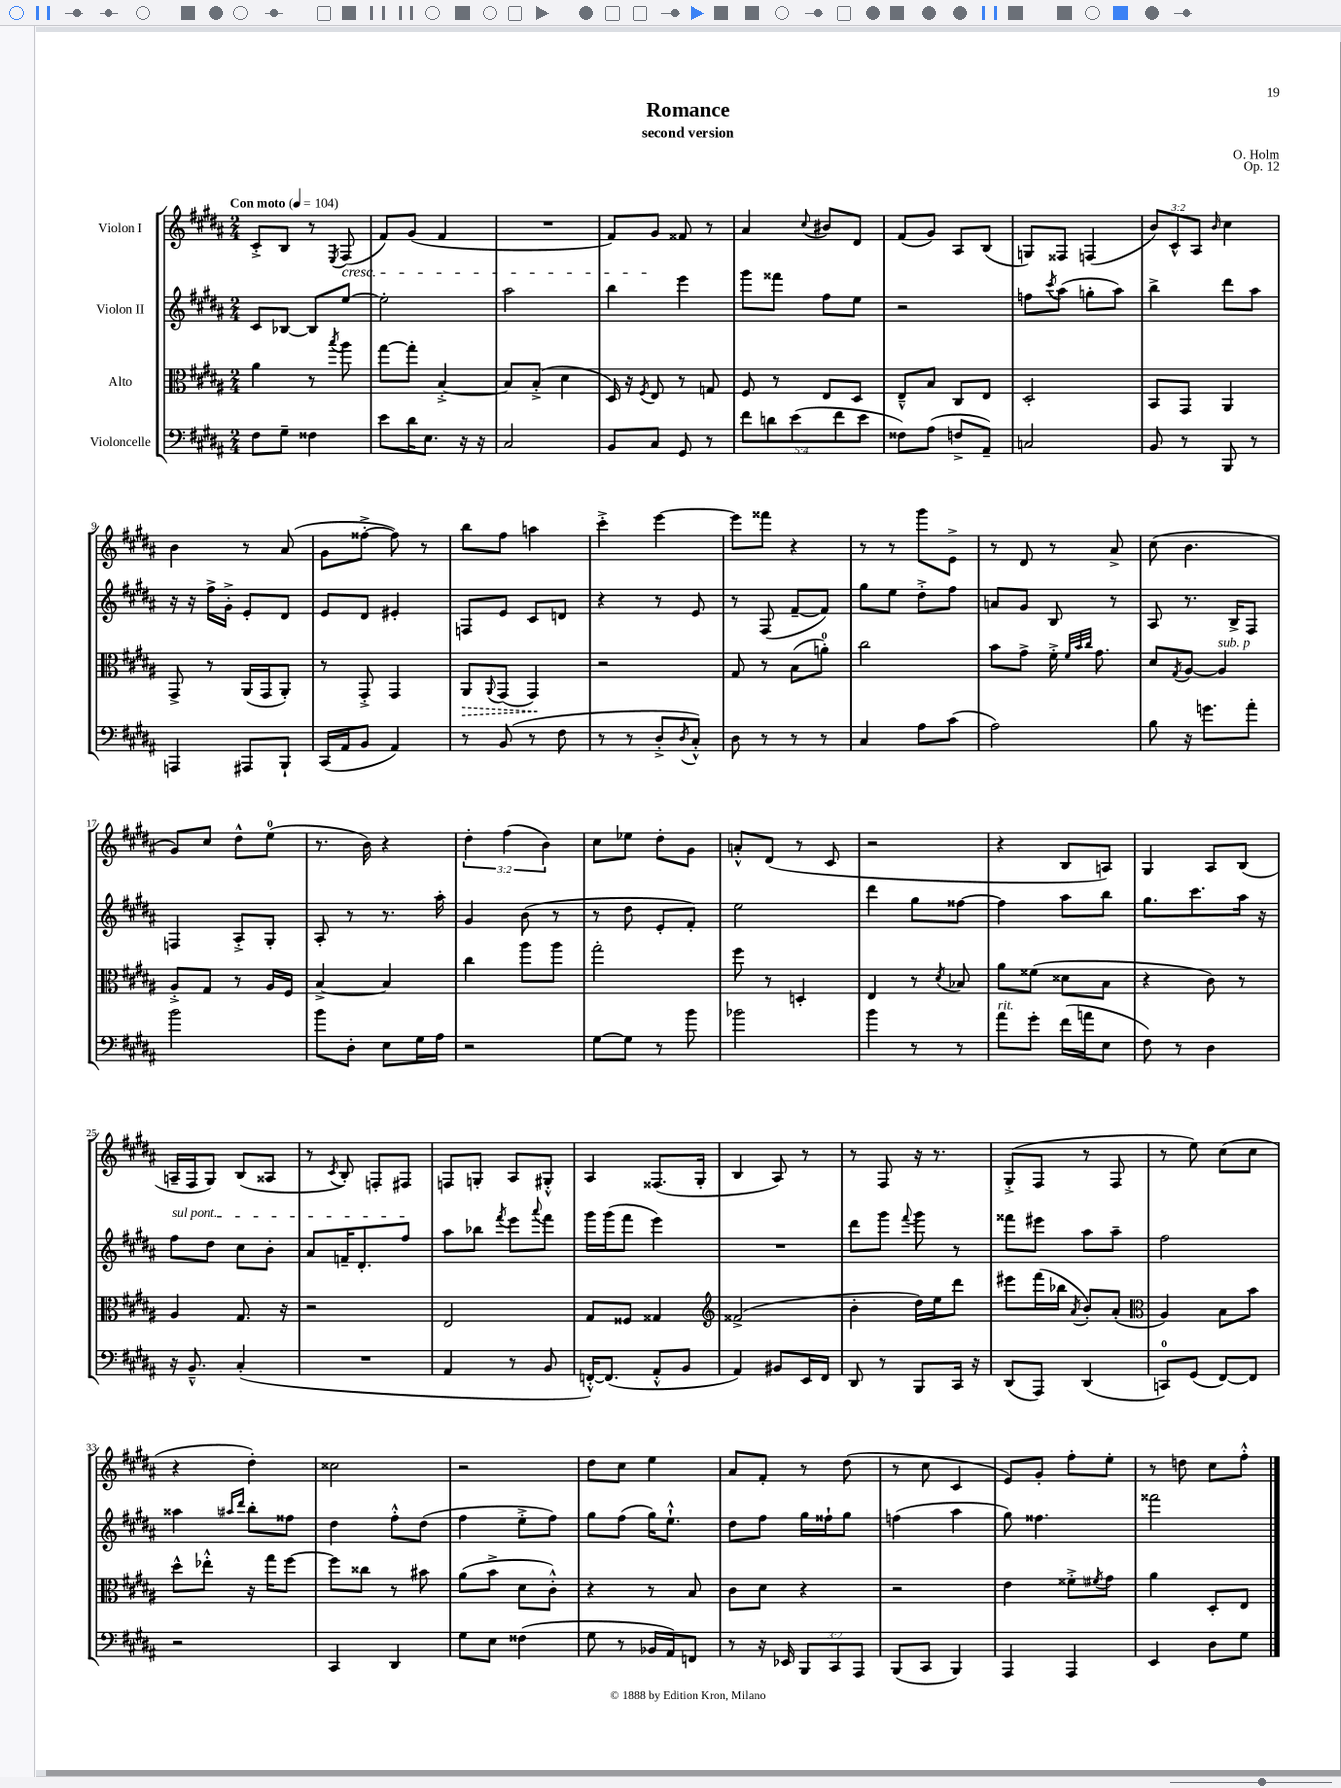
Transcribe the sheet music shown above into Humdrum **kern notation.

**kern	**kern	**kern	**kern
*staff4	*staff3	*staff2	*staff1
*clefF4	*clefC3	*clefG2	*clefG2
*k[f#c#g#d#a#]	*k[f#c#g#d#a#]	*k[f#c#g#d#a#]	*k[f#c#g#d#a#]
*M2/4	*M2/4	*M2/4	*M2/4
*MM104	*MM104	*MM104	*MM104
8F#	4a#	8c#	8c#'^
8G#~	.	[8B-	8B
4F##	8r	8B-]	8r
.	8qbb	.	8qE
.	8aa#	[8ee	(8F#
=	=	=	=
8e	[8gg#	2ee']	8f#)
16d#	8gg#']	.	(8g#
8.E	.	.	.
.	[4B'^	.	4f#
16r	.	.	.
16r	.	.	.
=	=	=	=
2C#	8B]	2aa#	2r
.	(8B'^	.	.
.	4d#	.	.
=	=	=	=
8BB	16D#)	4bb	8f#)
.	16r	.	.
.	8qF#	.	.
8C#	8E	.	8g#
8GG#	8r	4eee	8f##
8r	8G	.	8r
=	=	=	=
10f#	8F#	8ggg#	4a#
10d	.	.	.
.	8r	8fff##	.
(10e	.	.	.
.	.	.	8qqcc#
.	8E	8ff#	8b#
10f#	.	.	.
.	8D#	8ee	8d#
10e	.	.	.
=	=	=	=
8F##)	8E~^^	2r	(8f#
(8A#	8B	.	8g#)
8F^	8C#	.	8A#
8AA#~)	8E	.	(8B
=	=	=	=
2C	2D#'	8ff	8G)
.	.	8qccc#	.
.	.	(8aa#	8F##
.	.	8gg'	(4F
.	.	8aa#)	.
=	=	=	=
8BB	8BB	4bb^	12b)
.	.	.	12c#^^
8r	8GG#	.	.
.	.	.	12A#
.	.	.	16qqb
8BBB	4AA#	8ddd#	4cc#
8r	.	8aa#	.
=	=	=	=
4AAA	8GG#^	16r	4b
.	.	16r	.
.	8r	16ff#^	.
.	.	16g#'^	.
8AAA#	(16AA#	8e'	8r
.	16GG#	.	.
8BBB`	8AA#')	8d#	(8a#
=	=	=	=
(16CC#	8r	8e	8g#
16AA#	.	.	.
8BB	8GG#'^	8d#	[8ff##'^
4AA#)	4GG#	4e#'	8ff##])
.	.	.	8r
=	=	=	=
8r	8AA#	8F	8bb
.	8qqAA#	.	.
(8BB	(8GG#	8e	8ff#
8r	4GG#)	8c#	4aa
8F#	.	8d	.
=	=	=	=
8r	2r	4r	4ccc#'^
8r	.	.	.
8D#'^	.	8r	[4eee
8qD#	.	.	.
8C#'^^)	.	8e	.
=	=	=	=
8D#	8G#	8r	8eee]
8r	8r	(8F#	8fff##
8r	(8B	[8f#~	4r
8r	8a')	8f#])	.
=	=	=	=
4C#	2cc#	8gg#	8r
.	.	8ee	8r
8A#	.	8dd#'^	8ggg#
(8c#	.	8ff#	8e^
=	=	=	=
2A#)	8b	8a	8r
.	8g#^	8g#	8d#
.	16f#'^	8B	8r
.	32qqf#	.	.
.	32qqb	.	.
.	32qqcc#	.	.
.	8.g#	.	.
.	.	8r	8a#^
=	=	=	=
8B	8d#	8A#	(8cc#
.	8qG#	.	.
16r	[8A#	8.r	4.b
8.g	.	.	.
.	4A#]	.	.
.	.	16B^	.
8a#'	.	8F#	.
=	=	=	=
2b	8A#'^	4F	8g#)
.	8G#	.	8cc#
.	8r	8A#'^	8dd#^^
.	16A#	8G#'	(8ee
.	16F#	.	.
=	=	=	=
8b	[4B^	8A#'	8.r
8D#'	.	8r	.
.	.	.	16b)
8E	4B]	8.r	4r
16G#	.	.	.
16A#	.	16aa#'	.
=	=	=	=
2r	4cc#	4g#	6dd#'
.	.	.	(6ff#
.	8aa#	(8b	.
.	.	.	6b)
.	8aa#	8r	.
=	=	=	=
[8G#	2gg#'	8r	8cc#
8G#]	.	8dd#	8ee-
8r	.	8e'	8dd#'
8b	.	8f#')	8g#
=	=	=	=
2b-	8ff#	2ee	8a'^^
.	8r	.	(8d#
.	4D'	.	8r
.	.	.	8c#
=	=	=	=
4b	4E	4ddd#	2r
8r	8r	8gg#	.
.	8qd#	.	.
8r	8B-	[8ff##	.
=	=	=	=
8a#	8a#	4ff##]	4r
8g#'	(8f##	.	.
(16f#	8d##	8aa#	8B
16a	.	.	.
8E	8B	8bb	8A)
=	=	=	=
8F#)	4r	8.gg#	4G#
8r	.	.	.
.	.	8.ccc#	.
4D#	8c#)	.	8A#
.	8r	16aa#	(8B
.	.	16r	.
=	=	=	=
16r	4A#	8ff#	16A~
8.BB~^^	.	.	16F#
.	.	8dd#	8G#)
(4C#'	8.G#	8cc#	(8B
.	.	8b'	8A##
.	16r	.	.
=	=	=	=
2r	2r	8a#	8r
.	.	.	8qc#
.	.	16f~	8B')
.	.	8.d#'	.
.	.	.	8F'
.	.	8ff#	8F#
=	=	=	=
4AA#	2E	8aa#	8F
.	.	8bb-	8G'
.	.	8qfff#	.
8r	.	8eee	8A#
.	.	8qqaaa#	.
8BB	.	8fff#	8G#'^^
=	=	=	=
[16FF'^^)	8G#	16ggg#	4A#
(8.FF]	.	(16ggg#	.
.	8F##	8fff#	.
8AA#'^^	4G##	4eee)	(8.F##
8BB	.	.	.
.	.	.	16G#'
=	=	=	=
*	*clefG2	*	*
4AA#)	(2f##^	2r	4B
8BB#	.	.	8A#)
16EE	.	.	8r
16FF#	.	.	.
=	=	=	=
8DD#	4b'	8ddd#	8r
8r	.	8ggg#	8F#
.	.	8qqfff#	.
8BBB	16dd#)	8ggg#	16r
.	16ee	.	8.r
16CC#	8ddd#	8r	.
16r	.	.	.
=	=	=	=
(8DD#	8eee#	8fff##	(8G#'^
8AAA#)	(16fff#	8eee#	8F#
.	16bb-	.	.
.	8qa#	.	.
(4DD#	8b')	8aa#	8r
.	(8a#'	8aa#~	8F#
=	=	=	=
*	*clefC3	*	*
8CC)	4A#)	2ff#	8r
(8GG#	.	.	8ee)
[8FF#)	8B	.	(8cc#
8FF#]	8b	.	8cc#
=	=	=	=
2r	8dd#^^	4aa##	4r
.	8ee-'^^	.	.
.	.	16qqaa#	.
.	.	16qqddd#	.
.	16r	8bb'	4dd#')
.	16gg#	.	.
.	[8ff#	8ff##	.
=	=	=	=
4CC#	8ff#]	4dd#	2cc##
.	8cc##	.	.
4DD#	8r	8ff#'^^	.
.	8b#	(8dd#	.
=	=	=	=
8G#	(8a#	4ff#	2r
8E	8b^	.	.
(4F##	8d#	8ee'^	.
.	8c#'^^)	8ff#)	.
=	=	=	=
8G#	4r	8gg#	8dd#
8r	.	(8ff#	8cc#
16BB-	8r	16gg#)	4ee
16AA#)	.	8.ee`^^	.
8FF	8B	.	.
=	=	=	=
8r	8c#	8dd#	8a#
16r	8d#	8ff#	8f#'
16EE-	.	.	.
12BBB	4r	16gg#	8r
.	.	16ff##`	.
12CC#	.	.	.
.	.	8gg#	(8dd#
12AAA#	.	.	.
=	=	=	=
(8BBB	2r	(4ff	8r
8CC#	.	.	8cc#
4BBB)	.	4aa#	4c#
=	=	=	=
4AAA#	4e	8gg#)	8e)
.	.	4.ff##	8g#'
4AAA#	8f##'^	.	8ff#'
.	8qf#	.	.
.	8g#	.	8ee'
=	=	=	=
4EE	4a#	2fff##	8r
.	.	.	8dd
8D#	8D#'	.	8cc#
8G#	8E	.	8ff#'^^
==	==	==	==
*-	*-	*-	*-
